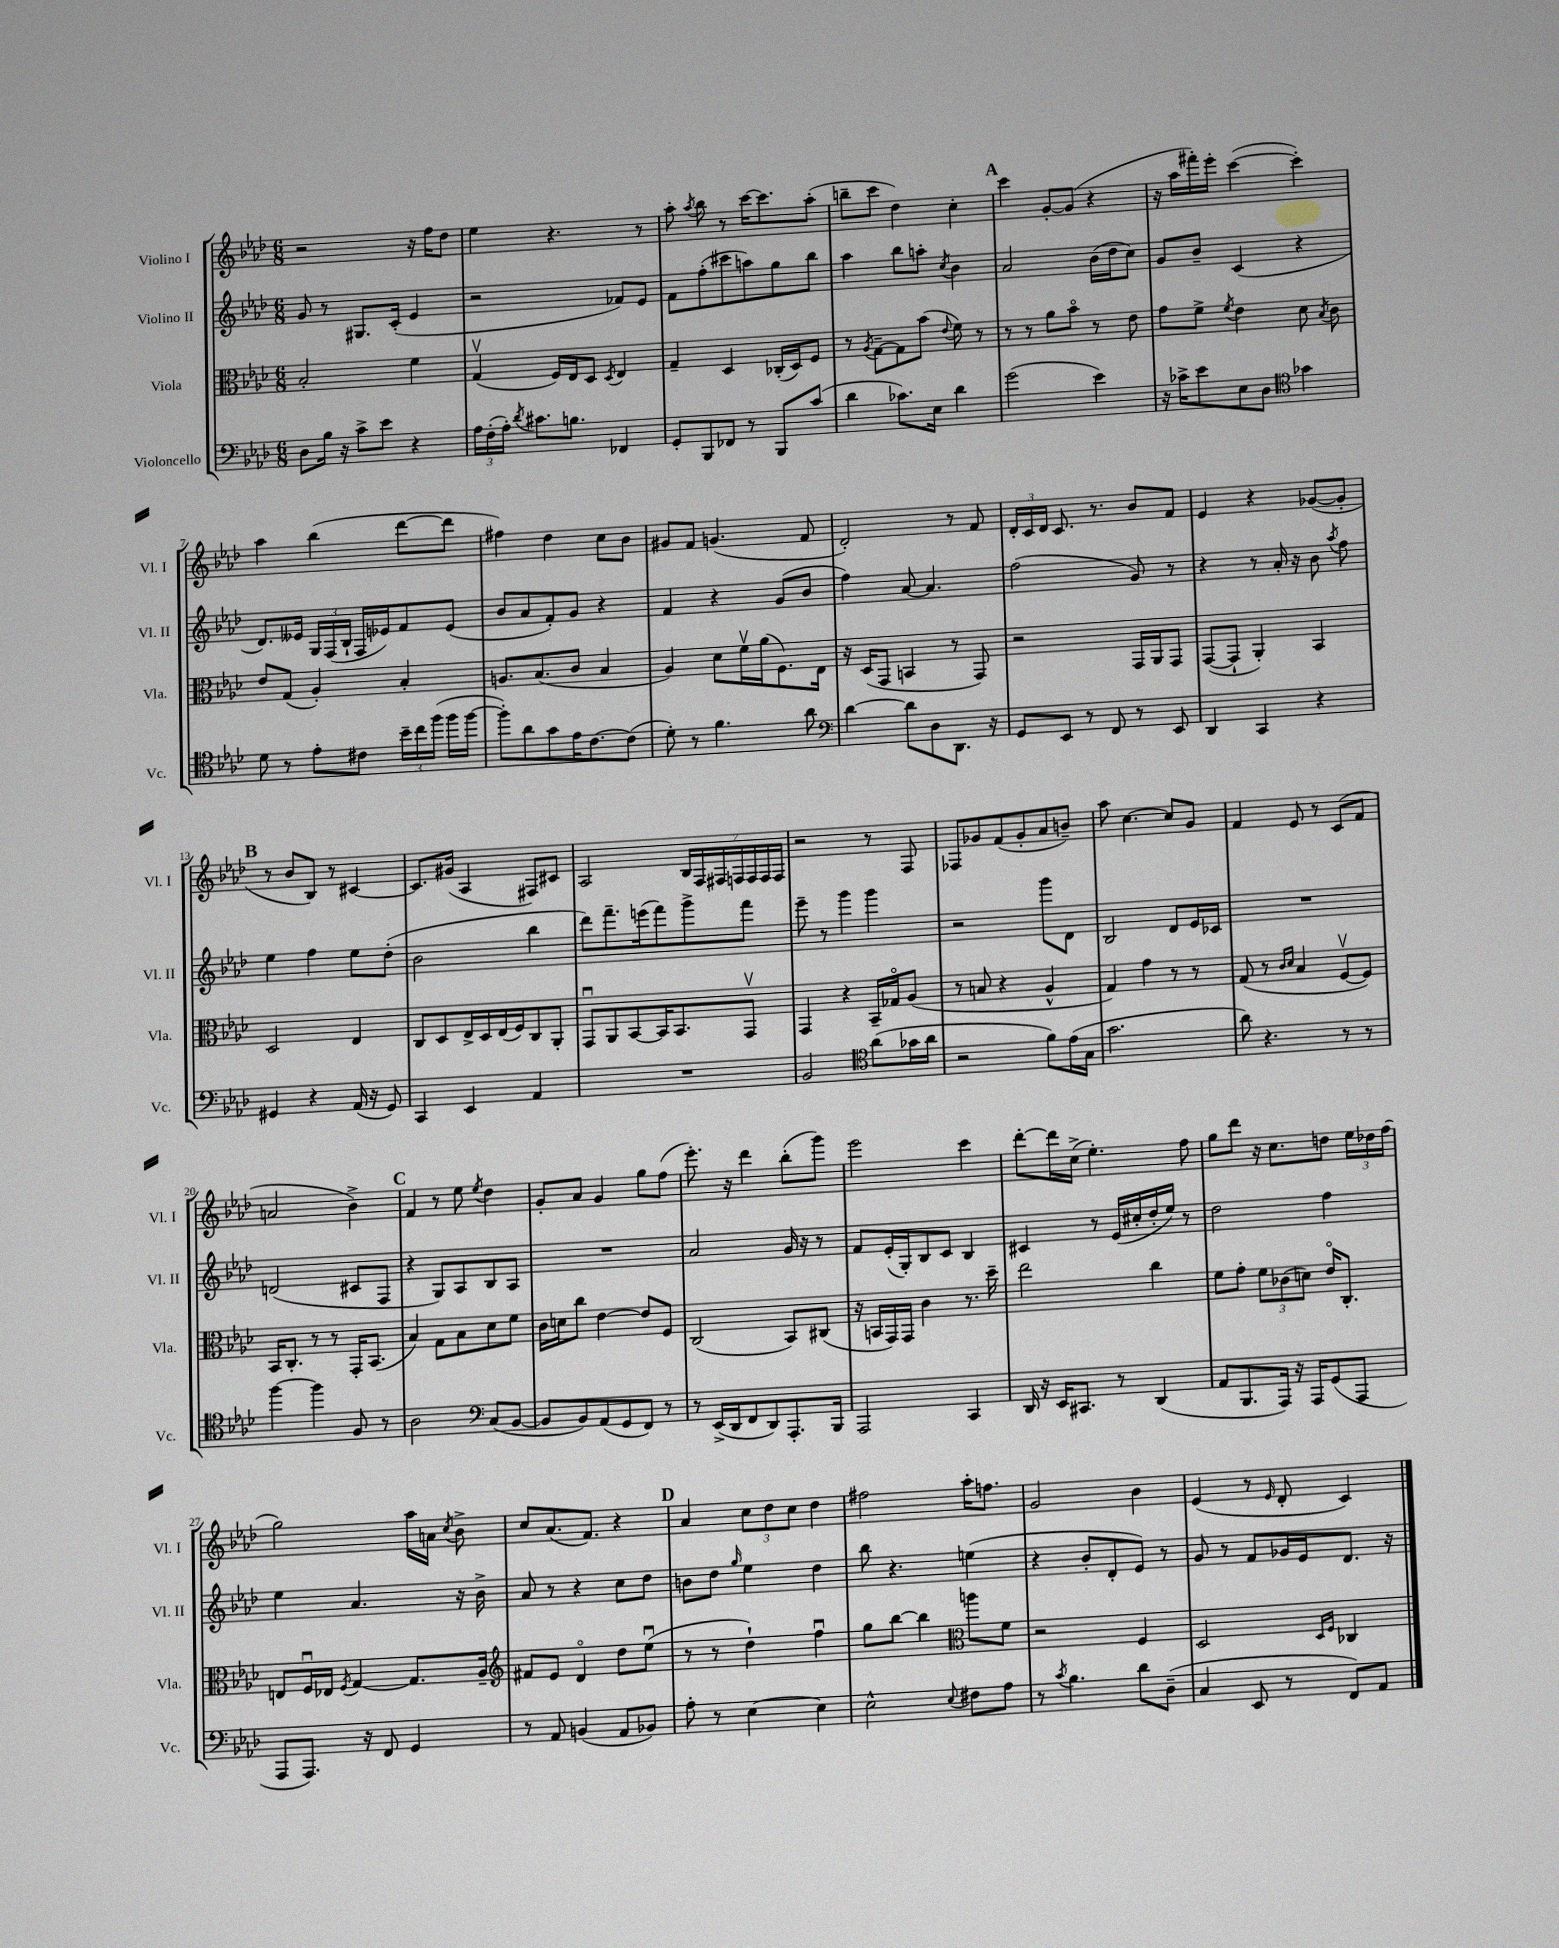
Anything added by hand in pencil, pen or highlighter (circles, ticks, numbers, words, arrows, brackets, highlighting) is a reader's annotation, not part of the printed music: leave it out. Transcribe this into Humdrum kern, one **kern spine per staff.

**kern	**kern	**kern	**kern
*part4	*part3	*part2	*part1
*staff4	*staff3	*staff2	*staff1
*I"Violoncello	*I"Viola	*I"Violino II	*I"Violino I
*I'Vc.	*I'Vla.	*I'Vl. II	*I'Vl. I
*clefF4	*clefC3	*clefG2	*clefG2
*k[b-e-a-d-]	*k[b-e-a-d-]	*k[b-e-a-d-]	*k[b-e-a-d-]
*M6/8	*M6/8	*M6/8	*M6/8
=1	=1	=1	=1
8D-\L	2B-'/	8g/	2r
16B-\Jk	.	8r	.
16r	.	.	.
8c^\L	.	8.G#X/L	.
8e-\J	.	.	.
.	.	(16c'/Jk	.
4r	4f\	4e-/	16r
.	.	.	16ff\KL
.	.	.	8dd-\J
=2	=2	=2	=2
24A-\LL	(4Gv/	2r	4ee-\
(24F'\	.	.	.
24A-'\JJ)	.	.	.
8qd-/	.	.	.
8.c#X\L	.	.	.
.	16F/LL)	.	4.r
8.Bn\J	16E-/J	.	.
.	8D-/J	.	.
.	8qD-/	.	.
4FF-X/	4E-/	8f-X/L)	.
.	.	8e-/J	8r
=3	=3	=3	=3
8GG'/L	4G~/	8f\L	8aa-'\
.	.	.	8qaa-/
8BBB-/	.	(8ff'\	8bb-\
8FF-X/J	4D-/	8ccc#X\	8r
8r	.	8aan\)	[16ccc\KL
.	.	.	8.ccc\]
8BBB-/L	(16C-X'/LL	8gg\	.
.	16D-/J)	.	.
(8c/J	8F/J	8bb-\J	(8aa-'\J
=4	=4	=4	=4
4d-\	8r	4aa-\	8bbn~\L
.	8qA-/	.	.
.	[8G~\L	.	8ccc\J
8.c-X\L)	8G\]	8bb-\L	4dd-\)
.	(8b-\J	8aan'\J	.
16E-\Jk	.	.	.
.	8qqe-/	8qcc/	.
4d-\	8f\)	4b-\	4cc'\
.	8r	.	.
!!LO:REH:place=s1:t=A
=5	=5	=5	=5
(2g\	8r	2a-/	4ccc\
.	8r	.	.
.	8a-\L	.	[8g'/L
.	8b-\J	.	(8g/J]
4e-\)	8r	(16b-\LL	4r
.	.	16dd-\J	.
.	8e-\	8cc\J)	.
=6	=6	=6	=6
16r	8g\L	8g/L	16r
16c-X^\KL	.	.	16aa-\LL
8e-\	8f^\J	8b-~/J	16fff#X'\)
.	.	.	16eee-'\JJ
.	8qf/	.	.
8E-\	4e-\	(4c/	([4ccc\
8D-\J	.	.	.
*clefC4	*	*	*
4g-X\	8d-\	4r	4ccc'\])
.	8qB-/	.	.
.	8c\	.	.
!!LO:LB:g=z
=7	=7	=7	=7
8d-\	8e-/L	8.d-/L)	4aa-\
8r	(8G/J	.	.
.	.	16e--X/Jk	.
8e-'\L	4A-'/)	24G/LL	(4bb-\
.	.	(24F/	.
.	.	24B-`/JJ	.
8c#X\J	.	16F/LL	.
.	.	16e-X/J)	.
24b-~\LL	4B-'/	8f/	[8ddd-\L
24cc\	.	.	.
(24ff\JJ	.	.	.
16ff\LL	.	(8e-/J	8ddd-\J]
[16ff\JJ	.	.	.
=8	=8	=8	=8
8ff'\L])	8.An/L	8b-/L	4ff#X\)
8a-\	.	8a-/	.
.	(8.B-/	.	.
8g\	.	8f'/)	4dd-\
16e-\K	8c/J	8g/J	.
[8.c\	.	.	.
.	4B-/	4r	8cc\L
(8c\J]	.	.	8b-\J
=9	=9	=9	=9
8d-'\)	4A-/)	4f/	8g#X/L
8r	.	.	8f/J
4.f\	8d-\L	4r	(4.gn/
.	16fv\L	.	.
.	(16a-\J	.	.
.	8.F\)	(8g/L	.
8a-\	.	8b-/J	8f/
.	16E-\Jk	.	.
=10	=10	=10	=10
*clefF4	*	*	*
[4d-\	16r	4ff\)	2d-'/)
.	(16D-/KL	.	.
.	8GG/J	.	.
8d-\L]	4BBn/	[8a-/	.
8D-\	.	4.a-/]	.
8.DD-\J	8r	.	8r
.	8GG/)	.	8f/
16r	.	.	.
=11	=11	=11	=11
8GG/L	2r	(2ff\	24d-'/LL
.	.	.	24c/
.	.	.	24d-/JJ
8EE-/J	.	.	8.c/
8r	.	.	.
.	.	.	8.r
8FF/	.	.	.
8r	16GG/LL	8g/)	8b-/L
.	16AA-/J	.	.
8EE-/	8GG/J	8r	8f/J
=12	=12	=12	=12
4DD-/	([8GG/L	4r	4e-/
.	8GG`/J]	.	.
4CC/	4AA-'/)	8r	4r
.	.	16a-'/	.
.	.	16r	.
4r	4BB-/	8b-\	([8g-X/L
.	.	8qaa-/	.
.	.	8ff\	8g-'/J]
!!LO:LB:g=z
!!LO:REH:place=s1:t=B
=13	=13	=13	=13
4GG#X/	2D-/	4ee-\	8r
.	.	.	8b-/L
4r	.	4ff\	8B-/J)
.	.	.	8r
(16AA-/	4E-/	8ee-\L	[4c#X/
16r	.	.	.
8GG#/)	.	(8dd-'\J	.
=14	=14	=14	=14
4CC/	8C/L	2b-\	8.c#/L]
.	8D-/	.	.
.	.	.	(16g#X/Jk
4EE-/	16E-^/L	.	4A-/
.	16D-/	.	.
.	(16E-/	.	.
.	16F/J)	.	.
4AA-/	8C/	4bb-\	8F#X/L)
.	8AA-'/J	.	8c#X/J
=15	=15	=15	=15
2.r	8GGu/L	8ddd-\L)	2A-/
.	8AA-/	8.fff~\	.
.	[8BB-/	.	.
.	.	(16eeen\k	.
.	16BB-/K]	8fff\)	.
.	8.BB-/	.	.
.	.	8ggg^\	28B-/LL
.	.	.	28F/
.	.	.	28F#X/
.	.	.	28Fn/
.	8GGv/J	8fff\J	.
.	.	.	28F/
.	.	.	28F/
.	.	.	28F/JJ
=16	=16	=16	=16
2BB-/	4GG/	8eee-~\	2r
.	.	8r	.
.	4r	4ggg\	.
*clefC4	*	*	*
(8a-\L	16BB-~/LL	4ggg\	8r
.	16G-X/J	.	.
16g-X\L	(8A-/J	.	8F/
16a-\JJ	.	.	.
=17	=17	=17	=17
2r	8r	2r	8F-X/L
.	8Bn/	.	8g-X/
.	4r	.	(8f/
.	.	.	8g-'/
8f\L)	4A-^^/	8ggg\L	8a-/
(16e-\L	.	8d-\J	8bn~/J)
16G\JJ	.	.	.
=18	=18	=18	=18
2.g\	4G/)	2B-/	8aa-\
.	.	.	[4.cc\
.	4g\	.	.
.	8r	8d-/L	8cc/L]
.	8r	16e-/L	8g/J
.	.	16c-X/JJ	.
=19	=19	=19	=19
8a-\)	(8G/	2.r	4f/
4.r	8r	.	.
.	16qqc/LL	.	.
.	16qqd-/JJ	.	.
.	4B-/	.	8e-/
.	.	.	8r
8r	[8Fv/L	.	(8c/L
8r	8F/J])	.	8f/J
!!LO:LB:g=z
=20	=20	=20	=20
[4ff\	16BB-/KL	(2dn/	2an/
.	8.C'/J	.	.
4ff\]	8r	.	.
.	8r	.	.
8F/	16GG'/KL	8c#X/L	4b-^\)
.	(8.BB-/J	.	.
8r	.	8F/J	.
!!LO:REH:place=s1:t=C
=21	=21	=21	=21
2A-\	4B-/)	4r	4f/
.	8G\L	8G/L)	8r
.	8B-\	8A-/	8ee-\
*clefF4	*	*	*
.	.	.	8qee-/
(8C/L	8d-\	8B-/	4dd-\
[8BB-/J	8f\J	8A-/J	.
=22	=22	=22	=22
8BB-/L]	16c\LL	2.r	8g'/L
.	16dn\J	.	.
8BB-/)	8cc\J	.	8a-/J
(8AA-/	[4e-\	.	4g/
8GG/	.	.	.
8FF/J)	8e-/L]	.	8gg\L
8r	8F/J	.	(8ff\J
=23	=23	=23	=23
8r	(2C/	2a-/	8.eee-'\)
(16EE-^/LL	.	.	.
16DD-/J	.	.	16r
8FF/	.	.	4ddd-\
8DD-/)	.	.	.
8.AAA-'/	8BB-/L)	16g/	(8bb-'\L
.	.	16r	.
.	(8C#X/J	8r	8ggg\J)
16BBB-/Jk	.	.	.
=24	=24	=24	=24
2AAA-/	16r	8f/L	2eee-\
.	16BBn/LL	.	.
.	16GG/)	(16e-'/L	.
.	16GG/JJ	16G'/J)	.
.	4c\	8B-/	.
.	.	8c/J	.
4CC/	8.r	4B-/	4ccc\
.	16dd-~\	.	.
=25	=25	=25	=25
16DD-/	2ee-\	4c#X/	[8ddd-'\L
16r	.	.	.
16EE-/KL	.	.	16ddd-\L]
8.CC#X/J	.	.	(16cc^\JJ
.	.	8r	4.ee-'\)
8r	.	(16e-/LL	.
.	.	16cc#X'/	.
(4DD-/	4cc\	16dd-'/	.
.	.	16ee-/JJ)	.
.	.	8r	8ff\
=26	=26	=26	=26
8AA-/L	8f\L	2dd-\	8gg\L
8.BBB-/	8g'\J	.	8ddd-\J
.	12f\L	.	16r
16AAA-/Jk)	.	.	8.cc\L
.	(12c-X\	.	.
16r	.	.	.
.	12dn\J)	.	.
16AAA-/KL	.	.	.
(8GG/	16e-/KL	4ff\	8ddn\J
.	8.C'/J	.	.
8AAA-/J	.	.	24ee-\LL
.	.	.	24dd-X\
.	.	.	(24ff\JJ
!!LO:LB:g=z
=27	=27	=27	=27
8AAA-/L	8En/L	4ee-\	2gg\)
8.AAA-/J)	16Fu/L	.	.
.	16E-X/JJ	.	.
.	8qF/	.	.
.	[4G/	4.a-/	.
16r	.	.	.
8FF/	.	.	.
4GG/	8.G/L]	.	16aa-\LL
.	.	.	16an\JJ
.	.	.	8qcc/
.	.	16r	8b-^\
.	16A-~/Jk	16b-^\	.
=28	=28	=28	=28
*	*clefG2	*	*
8r	8f#X/L	8a-/	8cc/L
8AA-/	8e-/J	8r	(8.a-/
(4BBn/	4d-/	4r	.
.	.	.	8.f/J)
8AA-/L	8dd-\L	8cc\L	4r
8BB-X/J)	(8ee-u\J	8dd-\J	.
!!LO:REH:place=s1:t=D
=29	=29	=29	=29
8A-'\	8r	8bn\L	4a-/
8r	8r	8dd-\J	.
.	.	16qqgg/	.
[4E-\	4dd-`\)	4ee-\	12cc\L
.	.	.	12dd-\
.	.	.	12cc\J
4E-\]	4ffu\	4dd-\	4dd-\
=30	=30	=30	=30
2E-^^\	8gg\L	8bb-\	2ff#X\
.	[8bb-\J	4.r	.
.	4bb-\]	.	.
8qqE-/	.	.	.
*	*clefC3	*	*
8F#X\L	8aan\L	(4een\	16aa-'\KL
.	.	.	8.ffn\J
8A-\J	8f\J	.	.
=31	=31	=31	=31
8r	2r	4r	2g/
8qc/	.	.	.
4.B-\	.	.	.
.	.	8b-'/L	.
.	.	8d-'/	.
8d-\L	4F/	8e-/J)	4b-\
(8D-~\J	.	8r	.
=32	=32	=32	=32
4C/	2D-/	8g/	(4e-/
.	.	8r	.
8EE-/	.	8f/L	8r
.	.	.	16qqe-/
8r	.	16g-X/L	8d-'/
.	.	16e-/J	.
.	16qqD-/LL	.	.
.	16qqF/JJ	.	.
8FF/L)	4C-X/	8.d-/J	4c/)
8AA-/J	.	.	.
.	.	16r	.
==	==	==	==
*-	*-	*-	*-
